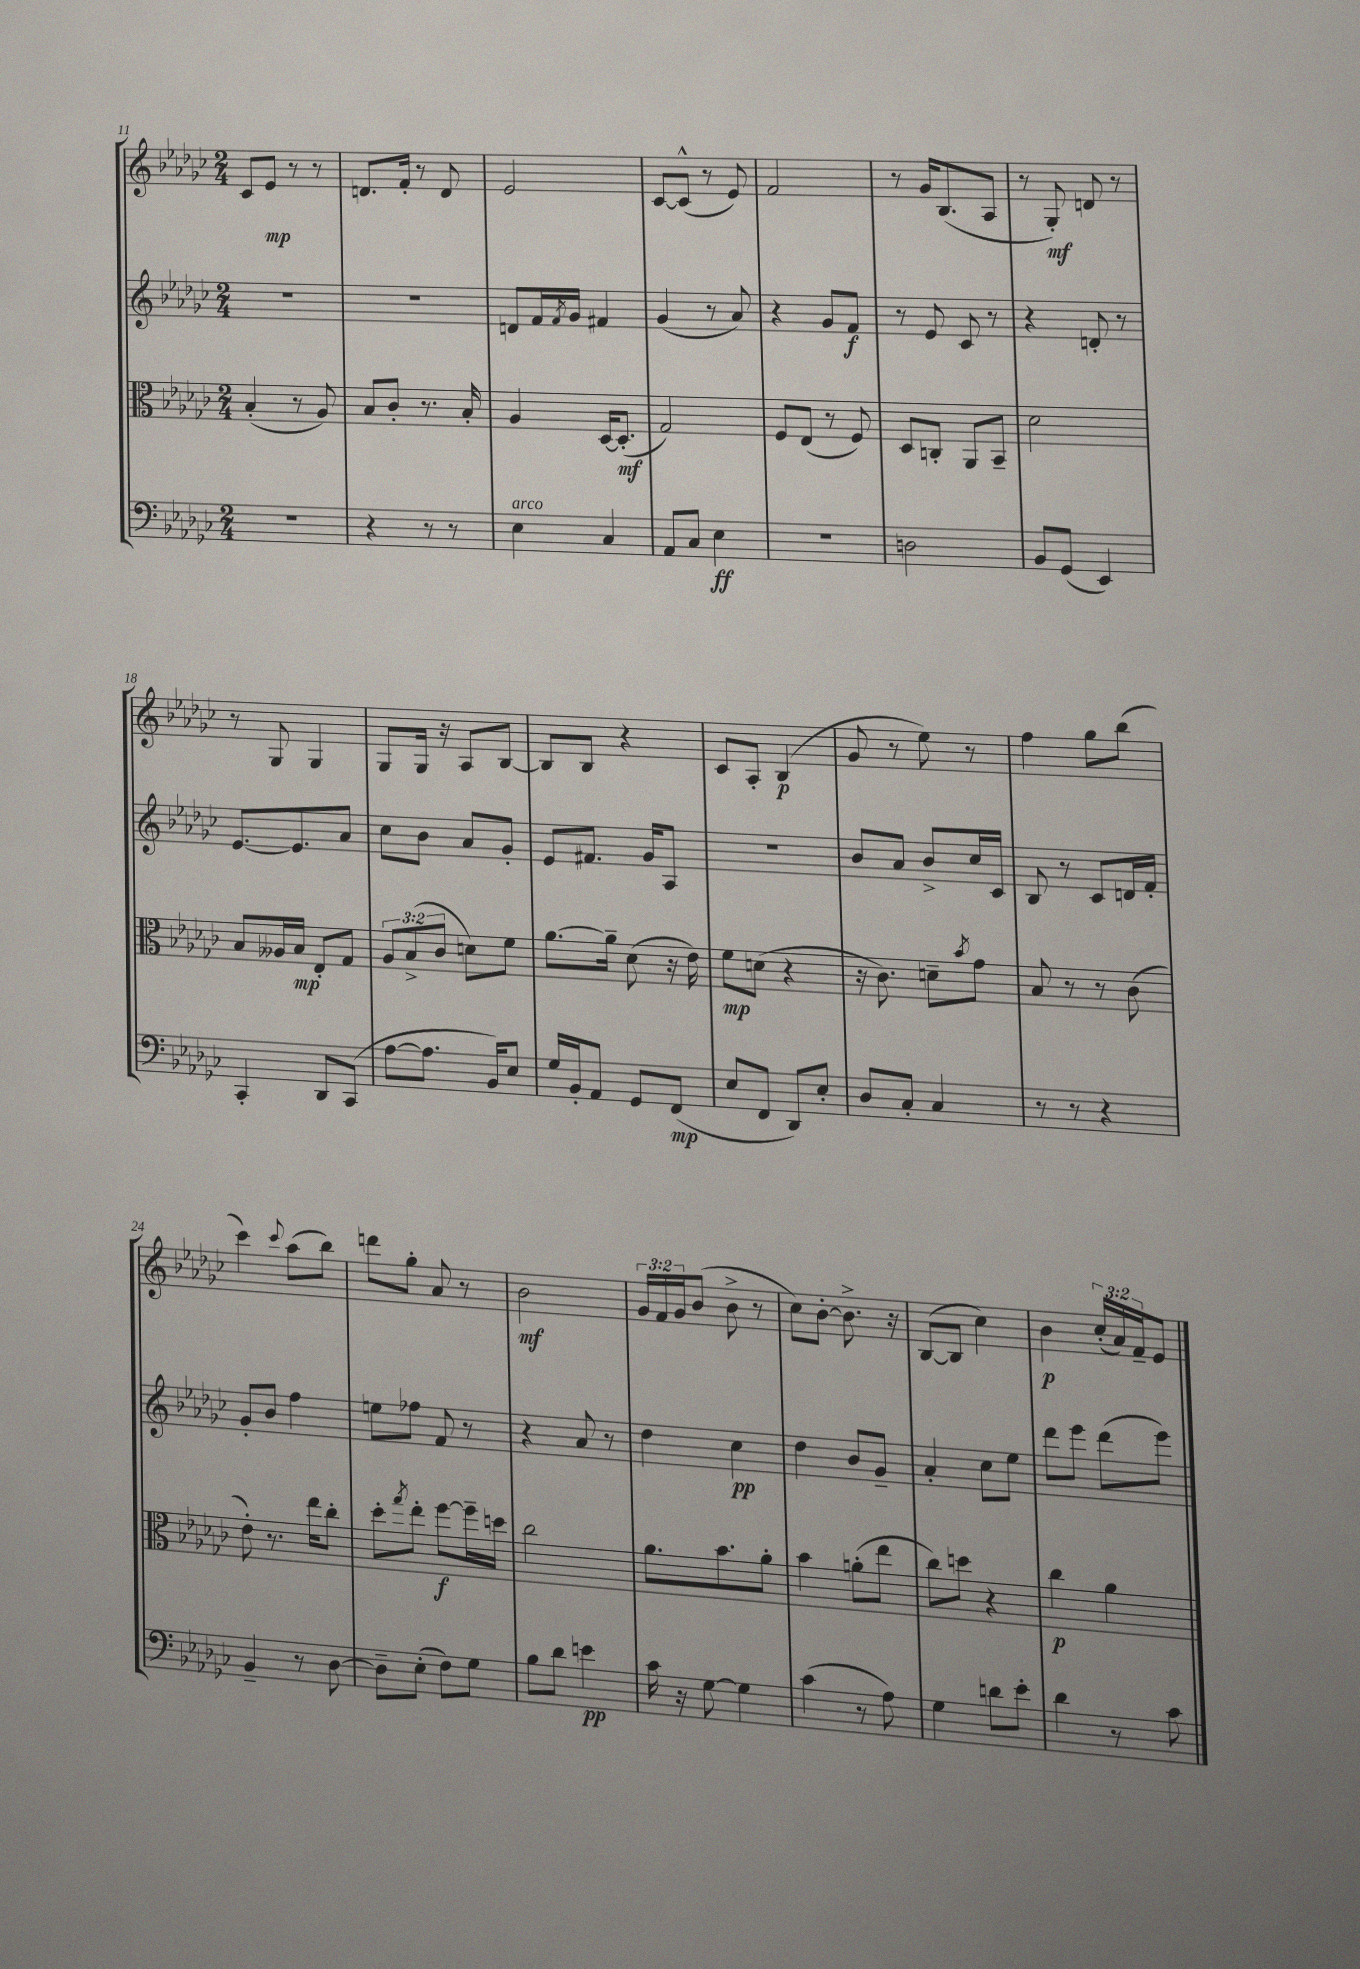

**kern	**kern	**kern	**kern
*staff4	*staff3	*staff2	*staff1
*clefF4	*clefC3	*clefG2	*clefG2
*k[b-e-a-d-g-c-]	*k[b-e-a-d-g-c-]	*k[b-e-a-d-g-c-]	*k[b-e-a-d-g-c-]
*M2/4	*M2/4	*M2/4	*M2/4
2r	(4B-'	2r	8c-
.	.	.	8e-
.	8r	.	8r
.	8A-)	.	8r
=	=	=	=
4r	8B-	2r	8.d
.	8c-'	.	.
.	.	.	16f'
8r	8.r	.	8r
8r	.	.	8d
.	16B-'	.	.
=	=	=	=
4E-	4A-	8d	2e-
.	.	16f	.
.	.	8qf	.
.	.	16g-	.
4C-	[16D-	4f#	.
.	(8.D-']	.	.
=	=	=	=
8AA-	2G-)	(4g-	[8c-
8C-	.	.	(8c-^^]
4E-	.	8r	8r
.	.	8a-)	8e-)
=	=	=	=
2r	8F	4r	2f
.	(8E-	.	.
.	8r	8g-	.
.	8F)	8f	.
=	=	=	=
2D	8D-	8r	8r
.	8C'	8e-	16g-
.	.	.	(8.B-
.	8AA-	8c-	.
.	8BB-~	8r	8A-
=	=	=	=
8BB-	2d-	4r	8r
(8GG-	.	.	8G-')
4EE-)	.	8d'	8d
.	.	8r	8r
=	=	=	=
4CC-'	8B-	[8.e-	8r
.	16A--	.	8G-
.	16B-	8.e-]	.
8DD-	8E-'	.	4G-
(8CC-	8G-	8a-	.
=	=	=	=
[8A-	12A-	8cc-	8G-
.	(12B-^	.	.
8.A-]	.	8b-	16G-
.	12c-	.	.
.	.	.	16r
.	8d)	8a-	8A-
16BB-)	.	.	.
8E-	8f	8g-'	[8B-
=	=	=	=
16G-	[8.a-	8e-	8B-]
16BB-'	.	.	.
8AA-	.	8.f#	8B-
.	16a-~]	.	.
8GG-	(8d-	.	4r
.	.	16g-	.
(8FF	16r	8A-	.
.	16e-)	.	.
=	=	=	=
8E-	8f	2r	8c-
8FF	(8d	.	8A-'
8DD-)	4r	.	(4B-
8E-'	.	.	.
=	=	=	=
8D-	16r	8b-	8g-
.	8.c-)	.	.
8C-'	.	8a-	8r
4C-	8d~	8b-^	8ee-)
.	8qb-	.	.
.	8g-	16cc-	8r
.	.	16c-	.
=	=	=	=
8r	8B-	8B-	4ff
8r	8r	8r	.
4r	8r	8c-	8gg-
.	(8c-	16d	(8bb-
.	.	16f'	.
=	=	=	=
4BB-~	8e-')	8g-'	4ccc-)
.	8.r	8b-	.
.	.	.	8qqccc-
8r	.	4ff	(8aa-
.	16ee-	.	.
[8D-	8cc-'	.	8bb-)
=	=	=	=
8D-~]	8dd-'	8ee	8ddd
.	8qgg-	.	.
(8E-'	8ee-'	8ff-	8gg-'
8F)	[8ff	8f	8a-
8G-	16ff~]	8r	8r
.	16dd	.	.
=	=	=	=
8B-	2cc-	4r	2b-
8d-	.	.	.
4e	.	8a-	.
.	.	8r	.
=	=	=	=
16c-	8.a-	4dd-	24g-
.	.	.	24f
16r	.	.	.
.	.	.	24g-
[8G-	.	.	(8b-
.	8.b-	.	.
4G-]	.	4cc-	8b-^
.	8a-'	.	8r
=	=	=	=
(4c-	4b-	4dd-	8cc-)
.	.	.	[8b-'
8r	(8a'	8b-	8.b-^]
8A-)	8ee-	8g-~	.
.	.	.	16r
=	=	=	=
4G-	8cc-)	4a-'	([8B-
.	8dd	.	8B-]
8d	4r	8cc-	4cc-)
8e-'	.	8ee-	.
=	=	=	=
4d-	4cc-	8ddd-	4b-
.	.	8eee-	.
8r	4a-	(8ddd-	(24cc-'
.	.	.	24a-)
.	.	.	24f~
8c-	.	8eee-)	8e-
==	==	==	==
*-	*-	*-	*-
